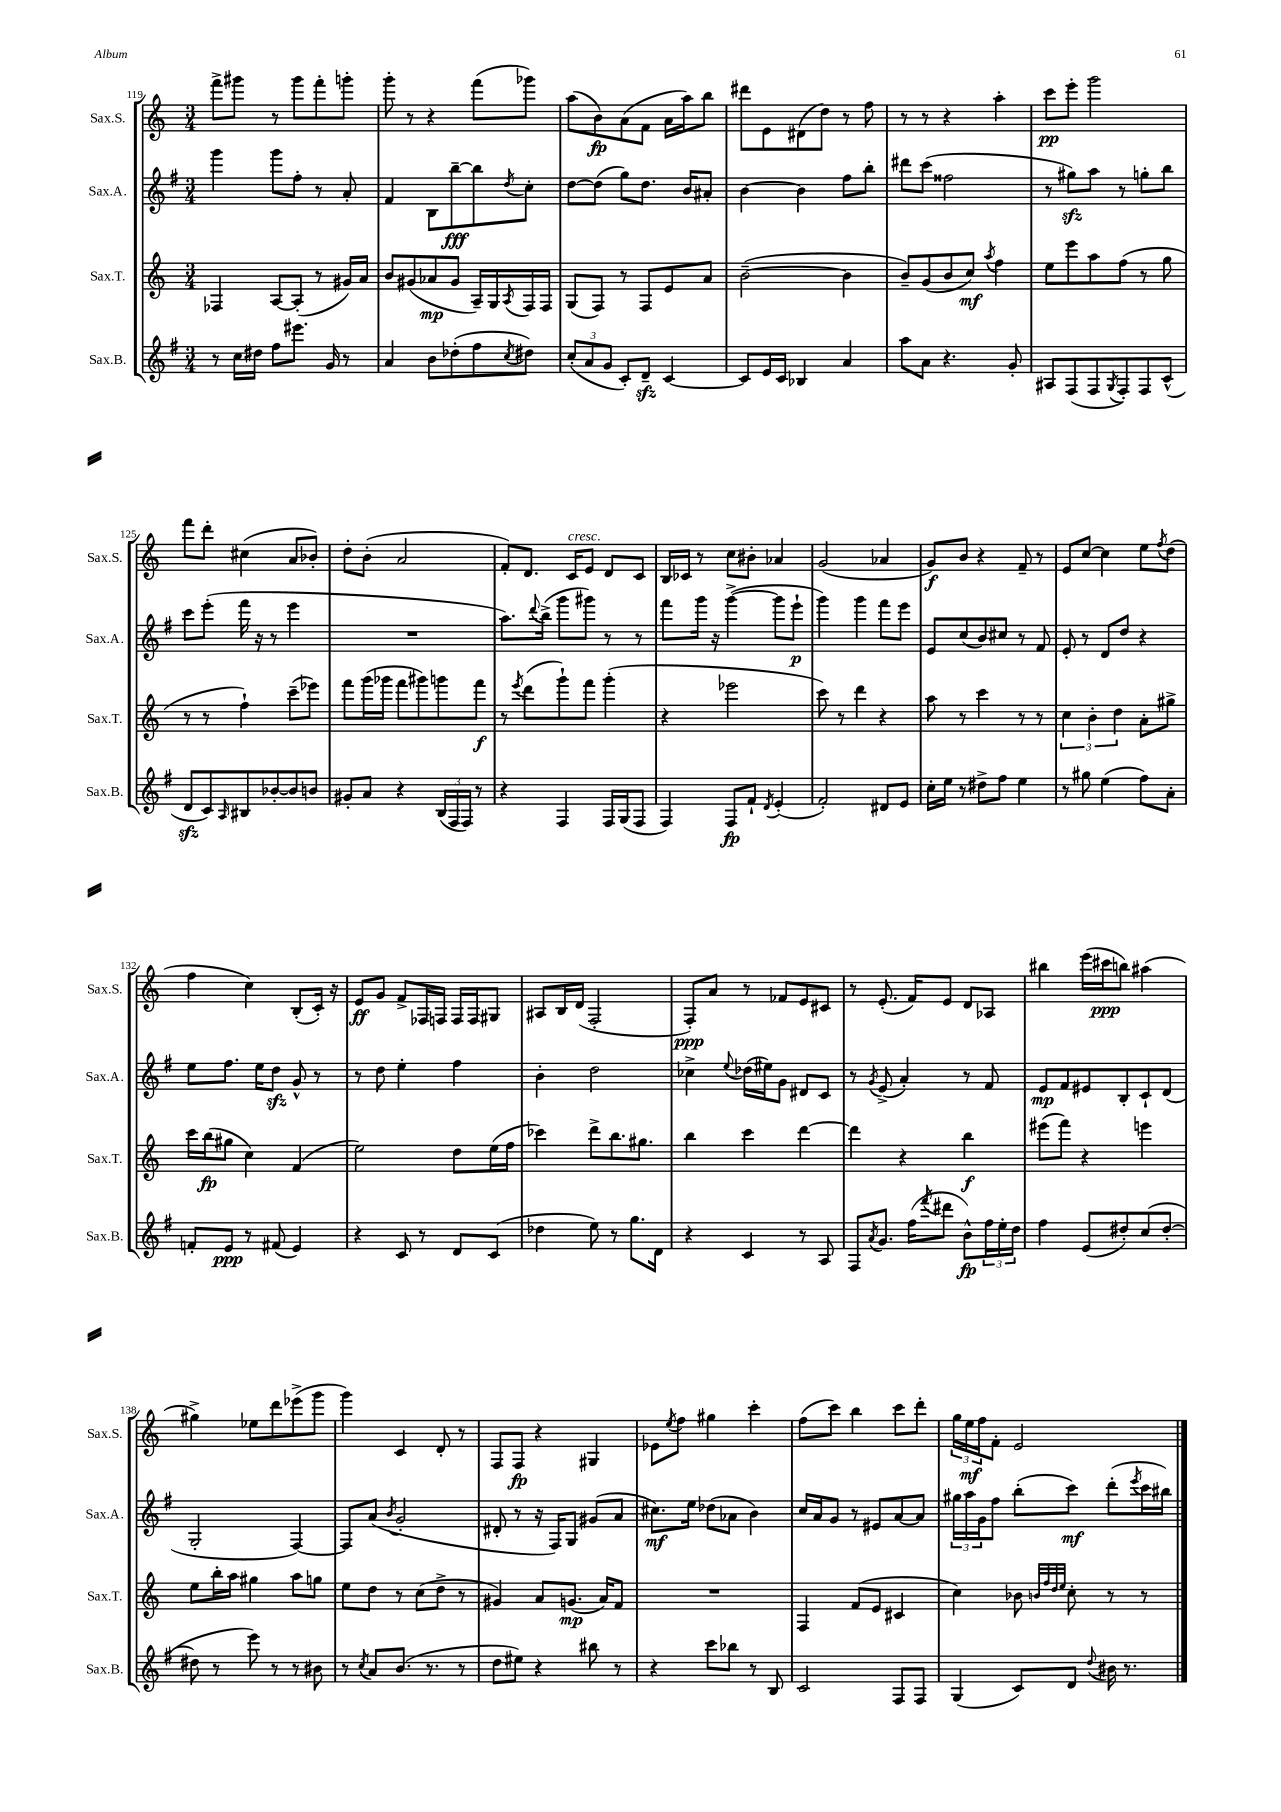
<<
\new StaffGroup <<
\new Staff = "s0" \with { instrumentName = "Sax.S." shortInstrumentName = "Sax.S." } {
    \clef treble \key c \major \numericTimeSignature \time 3/4
    f'''8-> gis'''8 r8 gis'''8 f'''8-. g'''8-. |
    g'''8-. r8 r4 f'''8( ges'''8) |
    a''8( b'8\fp) a'8( f'8 a'16 a''16) b''8 |
    dis'''8 e'8 dis'8( d''8) r8 f''8 |
    r8 r8 r4 a''4-. |
    c'''8\pp e'''8-. g'''2 |
    f'''8 d'''8-. cis''4( a'8 bes'8-.) |
    d''8-. b'8-.( a'2 |
    f'8-.) d'8. c'16^\markup { \italic "cresc." } e'8 d'8 c'8 |
    b16 ces'16 r8 c''8 bis'8-. aes'4 |
    g'2( aes'4 |
    g'8\f) b'8 r4 f'8-- r8 |
    e'8 c''8~ c''4 e''8 \acciaccatura { f''8 } d''8( |
    f''4 c''4) b8-.( c'16-.) r16 |
    e'8\ff g'8 f'8-> fes16 f16 f16 f16 gis8 |
    ais8 b16 d'16( f2-. |
    f8-.\ppp) a'8 r8 fes'8 e'8 cis'8 |
    r8 e'8.-.( f'16) e'8 d'8 aes8 |
    bis''4 e'''16( cis'''16\ppp b''8) ais''4( |
    gis''4->) ees''8 d'''8 ees'''8->( g'''8 |
    g'''4) c'4 d'8-. r8 |
    f8 f8\fp r4 gis4 |
    ees'8 \acciaccatura { e''8 } f''8 gis''4 c'''4-. |
    f''8( c'''8) b''4 c'''8 d'''8-. |
    \tuplet 3/2 { g''16 e''16\mf f''16 } f'8-. e'2 \bar "|." |
}
\new Staff = "s1" \with { instrumentName = "Sax.A." shortInstrumentName = "Sax.A." } {
    \clef treble \key g \major \numericTimeSignature \time 3/4
    g'''4 g'''8 fis''8-. r8 a'8-. |
    fis'4 b8 b''8~--\fff b''8 \acciaccatura { d''8 } c''8-. |
    d''8~ d''8( g''8) d''8. b'16 ais'8-. |
    b'4~ b'4 fis''8 b''8-. |
    dis'''8 c'''8( fisis''2 |
    r8 gis''8\sfz) a''8 r8 g''8-. b''8 |
    c'''8 e'''8-.( fis'''16 r16 r8 e'''4 |
    R2. |
    a''8.) \appoggiatura { d'''8 } b''16->( g'''8 gis'''8) r8 r8 |
    fis'''8 g'''16 r16 g'''4~->( g'''8 e'''8-!\p |
    g'''4) g'''4 fis'''8 e'''8 |
    e'8 c''8( b'8) cis''8 r8 fis'8 |
    e'8-. r8 d'8 d''8 r4 |
    e''8 fis''8. e''16 d''8\sfz g'8-^ r8 |
    r8 d''8 e''4-. fis''4 |
    b'4-. d''2 |
    ces''4-> \appoggiatura { e''8 } des''16( eis''16) g'8 dis'8 c'8 |
    r8 \acciaccatura { g'8 } e'8->( a'4-.) r8 fis'8 |
    e'8\mp fis'8 eis'8 b8-. c'8-! d'8( |
    g2-. fis4~) |
    fis8 a'8( \acciaccatura { b'8 } g'2-. |
    dis'8-. r8 r16 fis16) g8 gis'8( a'8 |
    cis''8.\mf) e''16 des''8( aes'8 b'4) |
    c''16 a'16 g'8 r8 eis'8 a'8~ a'8 |
    \tuplet 3/2 { gis''16 a''16 g'16 } fis''8 b''8-.( c'''8\mf) d'''8-.( \acciaccatura { e'''8 } c'''16 bis''16) \bar "|." |
}
\new Staff = "s2" \with { instrumentName = "Sax.T." shortInstrumentName = "Sax.T." } {
    \clef treble \key c \major \numericTimeSignature \time 3/4
    fes4 a8~ a8-.( r8 gis'16) a'16 |
    b'8 gis'8( aes'8\mp gis'8 a16--) g16 \acciaccatura { a8 } f16 f16 |
    g8( f8) r8 f8 e'8 a'8 |
    b'2~--( b'4 |
    b'8--) g'8( b'8 c''8\mf) \acciaccatura { a''8 } f''4 |
    e''8 e'''8 a''8 f''8( r8 g''8 |
    r8 r8 f''4-!) c'''8--( ees'''8) |
    f'''8 g'''16( ges'''16 f'''8 gis'''8) g'''8 f'''8\f |
    r8 \acciaccatura { e'''8 } d'''8( g'''8-!) f'''8 g'''4-.( |
    r4 ees'''2 |
    c'''8) r8 d'''4 r4 |
    a''8 r8 c'''4 r8 r8 |
    \tuplet 3/2 { c''4 b'4-. d''4 } a'8-. gis''8-> |
    c'''16 b''16\fp( gis''8 c''4) f'4( |
    e''2) d''8 e''16( f''16 |
    ces'''4) d'''8-> b''8. gis''8. |
    b''4 c'''4 d'''4~ |
    d'''4 r4 b''4\f |
    eis'''8( f'''8) r4 e'''4 |
    e''8 b''16-. a''16 gis''4 a''8 g''8 |
    e''8 d''8 r8 c''8( d''8-> r8 |
    gis'4) a'8 g'8.\mp( a'16) f'8 |
    R2. |
    f4 f'8( e'8 cis'4 |
    c''4) bes'8 \grace { b'32 f''32 d''32 e''32 } c''8-. r8 r8 \bar "|." |
}
\new Staff = "s3" \with { instrumentName = "Sax.B." shortInstrumentName = "Sax.B." } {
    \clef treble \key g \major \numericTimeSignature \time 3/4
    r8 c''16 dis''16 fis''8 eis'''8. g'16 r8 |
    a'4 b'8 des''8-.( fis''8 \acciaccatura { c''8 } dis''8) |
    \tuplet 3/2 { c''8-.( a'8 g'8 } c'8-.) d'8--\sfz c'4~ |
    c'8 e'16 c'16 bes4 a'4 |
    a''8 a'8 r4. g'8-. |
    ais8 fis8( fis8 \acciaccatura { g8 } fis8-.) fis8 c'8-^( |
    d'8\sfz c'8) \grace { a16 } bis8 bes'8~-. bes'8 b'8 |
    gis'8-. a'8 r4 \tuplet 3/2 { b16( fis16 fis16) } r8 |
    r4 fis4 fis16 g16( fis8 |
    fis4) fis8\fp fis'8-! \acciaccatura { d'8 } e'4-.( |
    fis'2-.) dis'8 e'8 |
    c''16-. e''16 r8 dis''8-> fis''8 e''4 |
    r8 gis''8 e''4( fis''8) a'8-. |
    f'8-. e'8\ppp r8 fis'8( e'4) |
    r4 c'8 r8 d'8 c'8( |
    des''4 e''8) r8 g''8. d'16 |
    r4 c'4 r8 a8 |
    fis8 \acciaccatura { a'8 } g'8. fis''16( \acciaccatura { fis'''8 } dis'''8 b'8-^\fp) \tuplet 3/2 { fis''16 e''16-. d''16 } |
    fis''4 e'8( dis''8-.) c''8( dis''8~-. |
    dis''8 r8 e'''8) r8 r8 bis'8 |
    r8 \acciaccatura { c''8 } a'8 b'8.( r8. r8 |
    d''8 eis''8) r4 bis''8 r8 |
    r4 c'''8 bes''8 r8 b8 |
    c'2 fis8 fis8 |
    g4( c'8) d'8 \appoggiatura { d''8 } bis'16 r8. \bar "|." |
}
>>
>>
\layout { \context { \Score currentBarNumber = #119 } }
